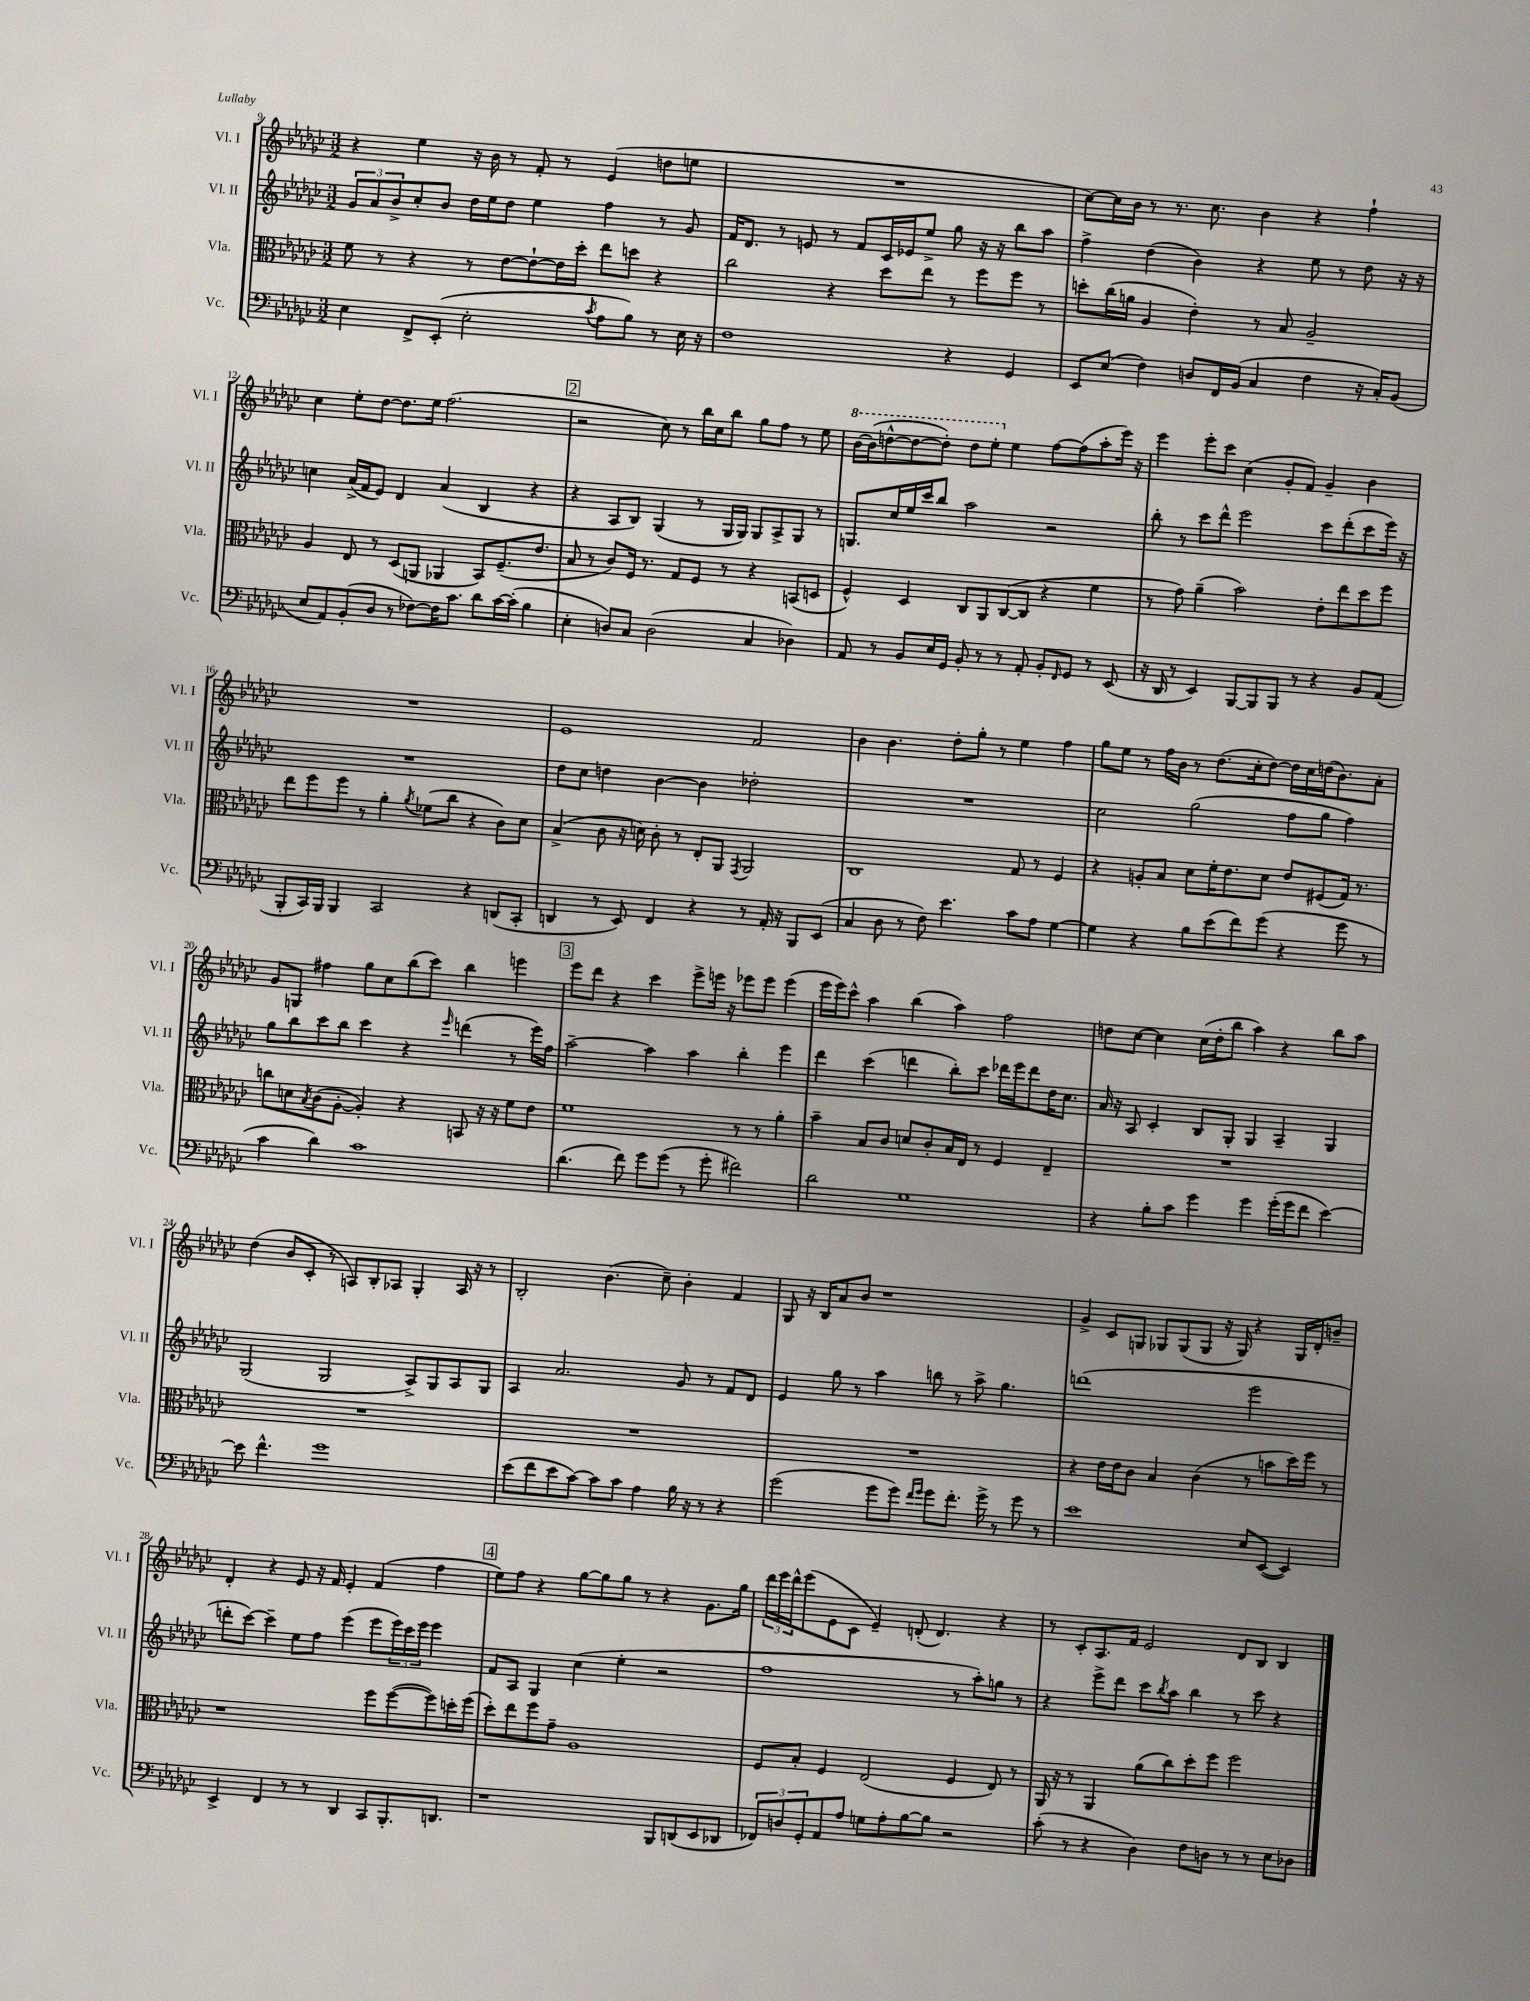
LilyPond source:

<<
\new StaffGroup <<
\new Staff = "s0" \with { instrumentName = "Vl. I" shortInstrumentName = "Vl. I" } {
    \clef treble \key ges \major \numericTimeSignature \time 3/2
    r4 ees''4 r16 bes'16 r8 f'8-. r8 ees'4( d''8 e''8 |
    R1. |
    ces''8~) ces''16 bes'16 r8 r8. ces''8. bes'4 r4 f''4-! |
    ces''4 ees''8-. des''8~ des''8. ees''16 f''2.( |
    \mark \markup { \box "2" } r2 ces''8) r8 bes''16 ces''16 bes''8 ges''8 f''8 r8 ees''8 |
    \ottava #1 bes''16~ bes''16( d'''8~-^ d'''8~ d'''8-.) d'''8 ees'''8-. \ottava #0 ees''4 f''8~ f''8( aes''8-. ees'''16) r16 |
    ees'''4 ees'''8-. ces'''8 ces''4( ges'8-. f'8) ges'4-- bes'4 |
    R1. |
    ees'1 f'2 |
    bes'4 bes'4. des''8-. ges''8-. r8 ees''4 f''4 |
    ges''8 ees''8 r8 f''16 bes'16 r8 des''8.( ces''16-. des''8~) des''16 ces''16 d''16( bes'8.) aes'8-. |
    ges'8 g8 fis''4 ges''8 ces''8 bes''8( ces'''8) bes''4 e'''4 |
    \mark \markup { \box "3" } ees'''8 des'''8 r4 ces'''4 ees'''8-> e'''16 r16 ees'''8 ees'''8 ees'''4( |
    ees'''16 ees'''16) ces'''8-^ aes''4 bes''4( aes''4) f''2 |
    d''8 ces''8~ ces''4 ces''16( d''16-. bes''8 aes''4) r4 bes''8 aes''8 |
    des''4( bes'8 ces'8-. r8 a8) bes8-. aes8 ges4-. aes16 r16 r8 |
    bes2-. bes'4.( ces''8--) bes'4-. f'4 |
    ges8 r16 bes16 aes'8 bes'8 r1 |
    ges'4-> ces'8 g8 ges8 ges8( ges8 r16 ges16) r4 ges16 des'16-. b'8-- |
    des'4-. r4 ees'8 r16 f'16 ees'4-. f'4( f''4 |
    \mark \markup { \box "4" } ees''8) f''8 r4 ges''8~ ges''8 ges''8 r8 r4 ges'8. ges''16 |
    \tuplet 3/2 { des'''16 ees'''16 des'''16-^ } ees'''8( ees'8 ces'8 ees'4--) d'8-.( d'4.) r4 |
    r8 ces'8-. aes8. f'16 ees'2 des'8 bes8 bes4 \bar "|." |
}
\new Staff = "s1" \with { instrumentName = "Vl. II" shortInstrumentName = "Vl. II" } {
    \clef treble \key ges \major \numericTimeSignature \time 3/2
    \tuplet 3/2 { ges'8 aes'8 bes'8-> } ces''8-. bes'8 des''16 ees''16 des''8 ees''4 f''4 r8 ges'8 |
    f'16 des'8. r8 e'8 r8 f'8 ces'16 ees'16 ees''8-> ges''8 r16 r16 bes''8 aes''8 |
    f''4-> des''4( bes'4) r4 ees''8 r8 des''8 r16 r16 |
    c''4 aes'16->( f'16 ees'8) des'4 aes'4( bes4 r4 |
    \mark \markup { \box "2" } r4 aes8 bes8) ges4( r8 ges16 ges16) ges8 aes8-> ges8 r8 |
    g8. ces''16 ees''16 ces'''16 bes''8 aes''2 r2 |
    bes''8-. r8 ces'''8 des'''8-^ ees'''2 ces'''8 des'''8-.( ces'''8 ees'''16) r16 |
    R1. |
    des''8 ces''8 d''4 bes'4~ bes'4 des''2-. |
    R1. |
    ces''2 ges''2( f''8 ges''8 f''4) |
    ges''8 bes''8 ces'''8 bes''8 ces'''4 r4 \grace { ees'''16 } d'''4( r8 ees'''16) f''16 |
    \mark \markup { \box "3" } aes''2~-- aes''4 aes''4 bes''4-. ees'''4 |
    des'''4 ces'''4( d'''4 bes''8-.) ces'''8 des'''16 ees'''16 des'''8 des''16 ces''8. |
    aes'16 r16 aes8 ces'4-. bes8 ges8-. ges4 aes4-- ges4 |
    ges2( ges2 aes8->) ges8 aes8 ges8 |
    aes4 aes'2. ges'8 r8 f'8 des'8 |
    ees'4 ges''8 r8 aes''4 b''8 r8 aes''8-> ges''4. |
    d'''1( ees'''2 |
    d'''8-. ces'''8~) ces'''4-- ees''8 f''8 ees'''4( ees'''8 \tuplet 3/2 { ees'''16) ces'''16 ees'''16 } ees'''4 |
    \mark \markup { \box "4" } f'8 aes8 ges4 ces''4( ees''4-. r2 |
    f''1 r8 aes''8-.) g''8 r8 |
    r4 ees'''8-> des'''8 ces'''8 \acciaccatura { bes''8 } aes''8 bes''4 r8 ces'''8 r4 \bar "|." |
}
\new Staff = "s2" \with { instrumentName = "Vla." shortInstrumentName = "Vla." } {
    \clef alto \key ges \major \numericTimeSignature \time 3/2
    f'8 r8 r4 r8 ees'8~ ees'8~-! ees'16 des''16-. ees''8 d''8 r4 |
    ces''2 r4 des''8 ees''8 r8 f''8 f''8 r8 |
    d''8-. ces''16( a'16 aes4 ees'4-.) r8 bes8 aes2-- |
    aes4 ees8 r8 des8( a,8 aes,4 bes,8) f8.--( ees'8. |
    \mark \markup { \box "2" } bes8 r8 ces'8) f16 r8. ges8 f8 r8 r4 b,8( d8 |
    f4-^) des4 ces8 aes,8 ces8~( ces8 r4 f'4 |
    r8 ges'8) aes'4--( bes'2) ees'8-. ees''8 des''8 f''8 |
    ees''8 f''8 f''8 r8 aes'4-. \acciaccatura { aes'8 } fes'8( ces''8 r4 ces'8) des'8 |
    bes4->( ces'8 r16 d'16) ces'8-. r8 ees8-. aes,8 \acciaccatura { ges,8 } aes,2 |
    ces1 ges8 r8 f4 |
    r4 a8-. bes8 des'8 f'16-. ees'8. des'8 ees'8 fis8( ges16) r8. |
    c''8 d'8 \acciaccatura { bes8 } ces'8( aes8~-. aes4-.) r4 b,8 r16 r16 f'8 ees'8 |
    \mark \markup { \box "3" } f'1 r8 r8 aes'4-. |
    bes'4-- bes8 ces'8 d'8 ces'8-. bes16 ees16 r8 f4 ees4-- |
    R1. |
    R1. |
    R1. |
    R1. |
    r4 ees'16 ees'16 ces'8 bes4 ces'4( r8 b'8 des''16) f''16 r8 |
    r1 f''8 f''8~( f''8) d''16-. f''16( |
    \mark \markup { \box "4" } des''8-.) ees''8 f''8 ges'8-- aes1 |
    f8 bes8-. f4 ees2( f4 ees8) r8 |
    aes,16 r16 r8 aes,4 aes'8( ces''8) des''8-. f''8 f''2 \bar "|." |
}
\new Staff = "s3" \with { instrumentName = "Vc." shortInstrumentName = "Vc." } {
    \clef bass \key ges \major \numericTimeSignature \time 3/2
    ees4 f,8-> ees,8-.( ees2-. \acciaccatura { ces'8 } aes8 bes8) r8 ees16 r16 |
    f1 r4 ges,4 |
    ees,8 ees8( f4) d8 f,16 bes,16( ces4 f4 r16 ces16-.) bes,8( |
    ees8 aes,8) bes,8-.( des8 r8 fes8~) fes16 ces'8. des'8 ces'16~ ces'16-.( bes4 |
    \mark \markup { \box "2" } ees4-. d8) ces8 d2( ces4 des4) |
    aes,8 r8 bes,8 ees16 ges,16 bes,8-. r8 r8 aes,8-. bes,8-. \grace { f,16 } ges,8 r8 ees,8( |
    r16 des,16 r8 ees,4) bes,,8~ bes,,8 bes,,8 r8 r4 bes,8 aes,8( |
    bes,,8-. ces,16) bes,,16 bes,,4 ces,2 r4 d,8( ces,8-. |
    d,4 r8 ees,8) f,4 r4 r8 aes,16-. r16 bes,,8 ees,8( |
    ces4 des8 r8 f8) ees'4. ces'8 aes8 ges4~ |
    ges4 r4 bes8 ees'8( f'8) ges'8( r4 ges'8 r8 |
    ces'4 des'4) ces'1 |
    \mark \markup { \box "3" } des'4.( f'8) ges'8 ges'8( r8 ges'8-. fis'2) |
    des'2 ges1 |
    r4 bes8-. ces'8 ges'4 ges'4 ges'16-.( ges'16 f'8 ees'4~) |
    ees'8 f'4.-^ ges'1 |
    ees'8( f'8 ees'8 ces'8~) ces'8 ces'8 aes4 bes16 r16 r8 r4 |
    ges'2( ges'8 ges'8) \grace { f'16 ges'16 } ges'8 f'8.-. ges'16-> r8 ges'8 r8 |
    ees'1 ees8 ees,8~( ees,4) |
    ees,4-> f,4 r8 r8 des,4 ces,8 bes,,8.-. d,8. |
    \mark \markup { \box "4" } r1 bes,,8 d,8( ees,8 des,8 |
    \tuplet 3/2 { fes,8) d8 ges,8-. } aes,8 aes8 g8 aes8-. bes8~ bes8 r2 |
    ces'8-.( r8 r4 des4) f8 d8 r8 r8 ees8 des8 \bar "|." |
}
>>
>>
\layout { \context { \Score currentBarNumber = #9 } }
